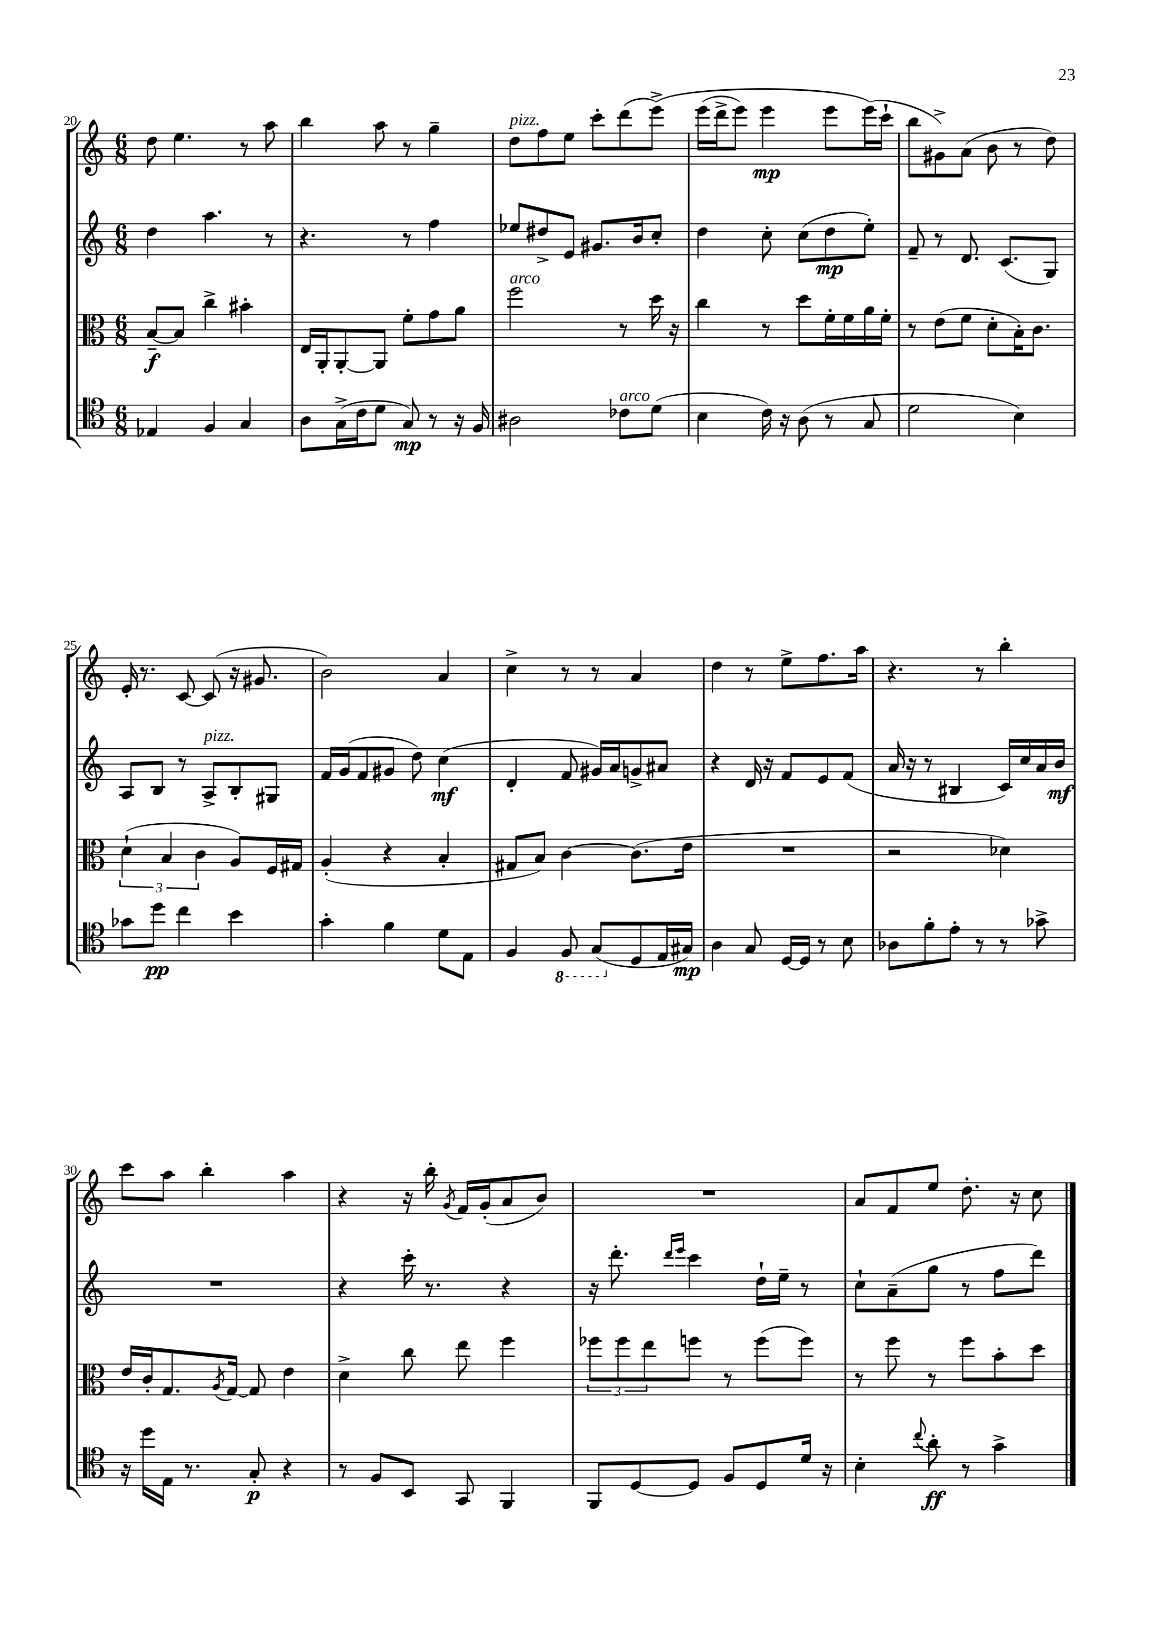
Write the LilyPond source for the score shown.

<<
\new StaffGroup <<
\new Staff = "s0" {
    \clef treble \key c \major \numericTimeSignature \time 6/8
    d''8 e''4. r8 a''8 |
    b''4 a''8 r8 g''4-- |
    d''8^\markup { \italic "pizz." } f''8 e''8 c'''8-. d'''8( e'''8->)\( |
    e'''16( d'''16-> e'''8) e'''4\mp e'''8 e'''16(\) c'''16-! |
    b''8 gis'8->) a'8( b'8 r8 d''8) |
    e'16-. r8. c'8~ c'8( r16 gis'8. |
    b'2) a'4 |
    c''4-> r8 r8 a'4 |
    d''4 r8 e''8-> f''8. a''16 |
    r4. r8 b''4-. |
    c'''8 a''8 b''4-. a''4 |
    r4 r16 b''16-. \acciaccatura { g'8 } f'16 g'16-.( a'8 b'8) |
    R2. |
    a'8 f'8 e''8 d''8.-. r16 c''8 \bar "|." |
}
\new Staff = "s1" {
    \clef treble \key c \major \numericTimeSignature \time 6/8
    d''4 a''4. r8 |
    r4. r8 f''4 |
    ees''8 dis''8-> e'8 gis'8. b'16 c''8-. |
    d''4 c''8-. c''8( d''8\mp e''8-.) |
    f'8-- r8 d'8. c'8.( g8) |
    a8 b8 r8 a8->^\markup { \italic "pizz." } b8-. gis8 |
    f'16 g'16( f'8 gis'8 d''8) c''4\mf( |
    d'4-. f'8 gis'16) a'16 g'8-> ais'8 |
    r4 d'16 r16 f'8 e'8 f'8( |
    a'16 r16 r8 bis4 c'16) c''16 a'16 b'16\mf |
    R2. |
    r4 c'''16-. r8. r4 |
    r16 d'''8.-. \grace { d'''16 e'''16 } c'''4 d''16-! e''16-- r8 |
    c''8-! a'8--( g''8 r8 f''8 d'''8) \bar "|." |
}
\new Staff = "s2" {
    \clef alto \key c \major \numericTimeSignature \time 6/8
    b8~--\f b8 c''4-> bis'4-. |
    e16 a,16-. a,8~-. a,8 f'8-. g'8 a'8 |
    f''2^\markup { \italic "arco" } r8 d''16 r16 |
    c''4 r8 d''8 f'16-. f'16 a'16 f'16-. |
    r8 e'8( f'8 d'8-. b16-.) c'8. |
    \tuplet 3/2 { d'4-!( b4 c'4 } a8) f16 gis16 |
    a4-.( r4 b4-. |
    gis8 b8) c'4~ c'8.( e'16 |
    R2. |
    r2 des'4) |
    e'16 c'16-. g8. \acciaccatura { a8 } g16~ g8 e'4 |
    d'4-> c''8 e''8 f''4 |
    \tuplet 3/2 { fes''8 fes''8 e''8 } f''8 r8 f''8( f''8) |
    r8 f''8 r8 f''8 b'8-. d''8 \bar "|." |
}
\new Staff = "s3" {
    \clef tenor \key c \major \numericTimeSignature \time 6/8
    ees4 f4 g4 |
    a8 g16->( c'16 d'8 g8\mp) r8 r16 f16 |
    ais2 ces'8^\markup { \italic "arco" } d'8( |
    b4 c'16) r16 a8( r8 g8 |
    d'2 b4) |
    ges'8 d''8\pp c''4 b'4 |
    g'4-. f'4 d'8 e8 |
    f4 \ottava #-1 f,8 g,8( \ottava #0 d8 e16 gis16\mp) |
    a4 g8 d16~ d16 r8 b8 |
    aes8 f'8-. e'8-. r8 r8 ges'8-> |
    r16 d''16 e16 r8. g8-.\p r4 |
    r8 f8 b,8 g,8 f,4 |
    f,8 d8~ d8 f8 d8 d'16 r16 |
    b4-. \appoggiatura { c''8 } a'8-.\ff r8 g'4-> \bar "|." |
}
>>
>>
\layout { \context { \Score currentBarNumber = #20 } }
